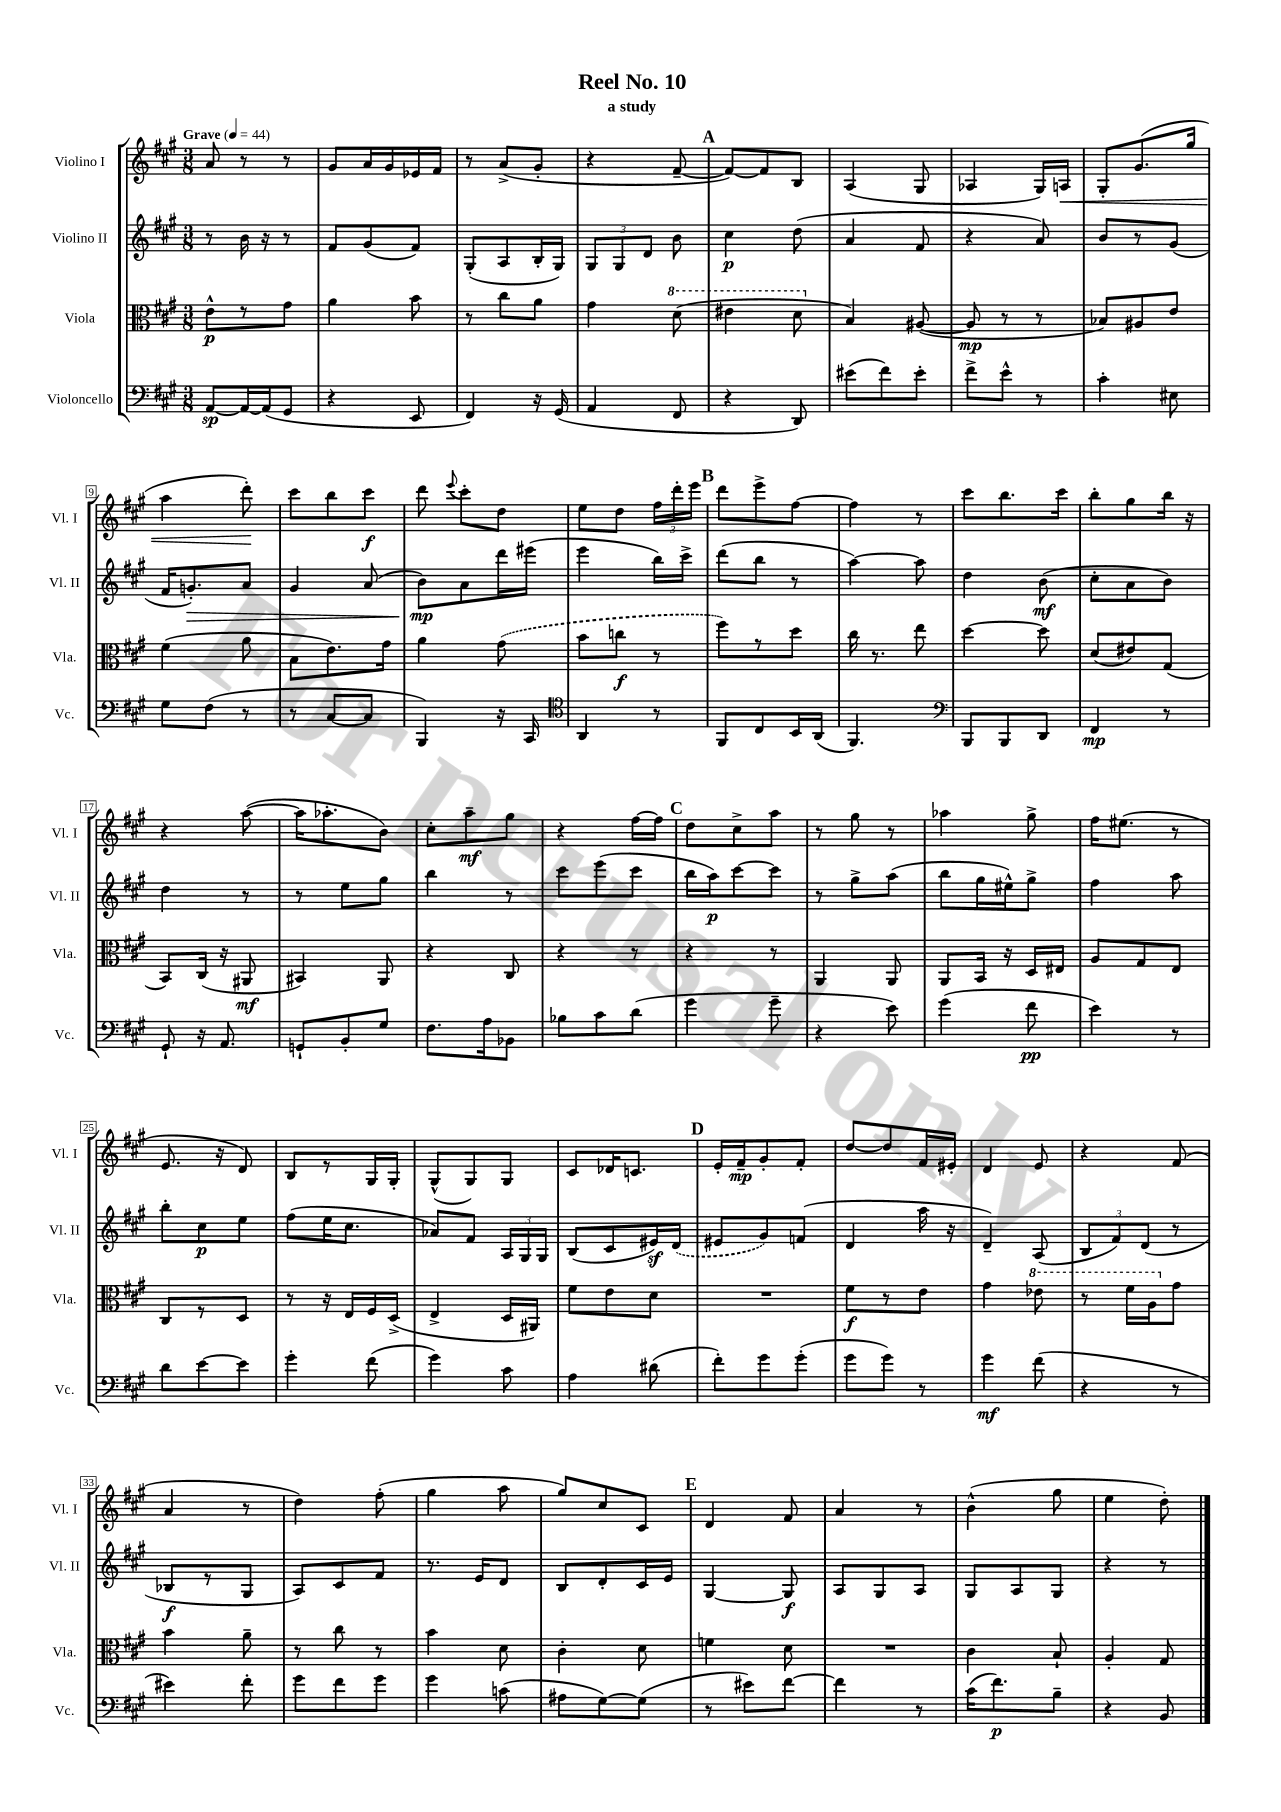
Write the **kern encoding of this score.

**kern	**kern	**kern	**kern
*staff4	*staff3	*staff2	*staff1
*clefF4	*clefC3	*clefG2	*clefG2
*k[f#c#g#]	*k[f#c#g#]	*k[f#c#g#]	*k[f#c#g#]
*M3/8	*M3/8	*M3/8	*M3/8
*MM44	*MM44	*MM44	*MM44
[8AA/L	8e^^\L	8r	8a/
16AA/_L	8r	16b\	8r
(16AA/]J	.	16r	.
8GG#/J	8g#\J	8r	8r
=	=	=	=
4r	4a\	8f#/L	8g#/L
.	.	(8g#/	16a/L
.	.	.	16g#/
8EE/	8b\	8f#/J)	16e-/
.	.	.	16f#/JJ
=	=	=	=
4FF#/)	8r	(8G#'/L	8r
.	8cc#\L	8A/	(8a^/L
16r	8a\J	16B'/L	8g#'/J
(16GG#/	.	16G#/JJ)	.
=	=	=	=
4AA/	4g#\	12G#/L	4r
.	.	12G#/	.
.	.	12d/J	.
8FF#/	(8dd\	8b\	[8f#~/
=	=	=	=
4r	4ee#\	4cc#\	8f#/_L)
.	.	.	8f#/]
8DD/)	8dd\	(8dd\	8B/J
=	=	=	=
(8e#\L	4B/)	4a/	(4A/
8f#\)	.	.	.
8e#'\J	([8A#/	8f#/	8G#/
=	=	=	=
8f#^\L	8A#/]	4r	4A-/
8e^^\J	8r	.	.
8r	8r	8a/)	16G#/LL)
.	.	.	16A/JJ
=	=	=	=
4c#'\	8B-/L)	8b/L	8G#'/L
.	8A#/	8r	(8.g#/
8E#\	8e/J	(8g#/J	.
.	.	.	16gg#/Jk
=	=	=	=
8G#\L	(4f#\	16f#/LK	4aa\
.	.	8.g'/)	.
(8F#\J	.	.	.
8r	8a\	8a/J	8ddd'\)
=	=	=	=
8r	8B\L	4g#/	8ccc#\L
[8C#/L	8.e\)	.	8bb\
8C#/]J	.	(8a/	8ccc#\J
.	16g#\Jk	.	.
=	=	=	=
4BBB/)	4a\	8b\L)	8ddd\
.	.	.	8qqeee/
.	.	8a\	8ccc#'\L
16r	(8g#\	16ddd\L	8dd\J
16CC#/	.	(16eee#\JJ	.
=	=	=	=
*clefC4	*	*	*
4AA/	8b\L	4eee\	8ee\L
.	8cc\J	.	8dd\J
8r	8r	16bb\LL)	24ff#\LL
.	.	.	24ddd'\
.	.	16ccc#^\JJ	.
.	.	.	24eee\JJ
=	=	=	=
8FF#/L	8ff#\L)	(8ddd\L	8ddd\L
8C#/	8r	8bb\J	8eee^\
16BB/L	8dd\J	8r	[8ff#\J
(16AA/JJ	.	.	.
=	=	=	=
4.FF#/)	16cc#\	[4aa\)	4ff#\]
.	8.r	.	.
.	8ee\	8aa\]	8r
=	=	=	=
*clefF4	*	*	*
8BBB/L	[4dd\	4dd\	8ccc#\L
8BBB/	.	.	8.bb\
8DD/J	8dd\]	(8b\	.
.	.	.	16ccc#\Jk
=	=	=	=
4FF#/	(8d/L	8cc#'\L	8bb'\L
.	8e#/)	8a\	8gg#\
8r	(8G#/J	8b\J)	16bb\Jk
.	.	.	16r
=	=	=	=
8GG#`/	8BB/L)	4dd\	4r
16r	(16C#/Jk	.	.
8.AA/	16r	.	.
.	8AA#/	8r	([8aa\
=	=	=	=
8GG`/L	4BB#/)	8r	16aa\]LK
.	.	.	8.aa-'\
8BB'/	.	8ee\L	.
8G#/J	8AA/	8gg#\J	8b\J)
=	=	=	=
8.F#\L	4r	4bb\	8cc#'\L
.	.	.	8aa~\
16A\k	.	.	.
8BB-\J	8C#/	8r	8gg#\J
=	=	=	=
8B-\L	4r	8ccc#\L	4r
8c#\	.	(8eee\	.
(8d\J	8r	8ccc#\J	[16ff#\LL
.	.	.	16ff#\]JJ
=	=	=	=
4g#\	4r	16bb\LL	8dd\L
.	.	16aa\J)	.
.	.	[8ccc#\	8cc#^\
8g#~\	8r	8ccc#\]J	8aa\J
=	=	=	=
4r	4AA/	8r	8r
.	.	8gg#^\L	8gg#\
8e\)	8AA/	(8aa\J	8r
=	=	=	=
(4g#\	8AA/L	8bb\L	4aa-\
.	16BB/Jk	16gg#\L	.
.	16r	16ee#^^\J)	.
8f#\	16D/LL	8gg#^\J	8gg#^\
.	16E#/JJ	.	.
=	=	=	=
4e\)	8A/L	4ff#\	16ff#\LK
.	.	.	(8.ee#\J
.	8G#/	.	.
8r	8E/J	8aa\	8r
=	=	=	=
8d\L	8C#/L	8bb'\L	8.e/
[8e\	8r	8cc#\	.
.	.	.	16r
8e\]J	8D/J	8ee\J	8d/)
=	=	=	=
4g#'\	8r	(8ff#\L	8B/L
.	16r	16ee\K	8r
.	16E/LL	8.cc#\J	.
(8f#\	16F#/	.	16G#/L
.	(16D^/JJ	.	16G#'/JJ
=	=	=	=
4g#\)	4E^/	8a-/L)	(8G#^^/L
.	.	8f#/J	8G#/)
8c#\	16D/LL	24A/LL	8G#/J
.	.	24G#/	.
.	16AA#/JJ)	.	.
.	.	24G#/JJ	.
=	=	=	=
4A\	8f#\L	(8B/L	8c#/L
.	8e\	8c#/	16d-/K
.	.	.	8.c/J
(8d#\	8d\J	16e#/L)	.
.	.	(16d/JJ	.
=	=	=	=
8f#'\L)	4.r	8e#/L	16e'/LL
.	.	.	16f#~/J
8g#\	.	8g#/)	8g#'/
(8g#'\J	.	(8f/J	8f#'/J
=	=	=	=
8g#\L	8f#\L	4d/	[8dd/L
8g#\J)	8r	.	8dd/]
8r	8e\J	16aa\	16f#/L
.	.	16r	16e#'/JJ
=	=	=	=
4g#\	4g#\	4d~/)	4d/
(8f#\	8ee-\	(8A/	8e/
=	=	=	=
4r	8r	12B/L	4r
.	.	12f#/)	.
.	16ff#\LL	.	.
.	.	(12d/J	.
.	16a\J	.	.
8r	8g#\J	8r	(8f#/
=	=	=	=
4e#\)	4b\	8B-/L	4a/
.	.	8r	.
8f#'\	8a~\	8G#/J	8r
=	=	=	=
8g#\L	8r	8A/L)	4dd\)
8f#\	8cc#\	8c#/	.
8g#\J	8r	8f#/J	(8ff#'\
=	=	=	=
4g#\	4b\	8.r	4gg#\
.	.	16e/LK	.
(8c\	8d\	8d/J	8aa\
=	=	=	=
8A#\L	4c#'\	8B/L	8gg#/L)
[8G#\)	.	8d'/	8cc#/
(8G#\]J	8d\	16c#/L	8c#/J
.	.	16e/JJ	.
=	=	=	=
8r	4f\	[4G#/	4d/
8e#\L)	.	.	.
[8f#\J	8d\	8G#/]	8f#/
=	=	=	=
4f#\]	4.r	8A/L	4a/
.	.	8G#/	.
8r	.	8A/J	8r
=	=	=	=
(16c#\LK	4c#\	8G#/L	(4b^^\
8.f#\)	.	.	.
.	.	8A/	.
8B~\J	8B`/	8G#/J	8gg#\
=	=	=	=
4r	4A'/	4r	4ee\
8BB/	8G#/	8r	8dd'\)
==	==	==	==
*-	*-	*-	*-
